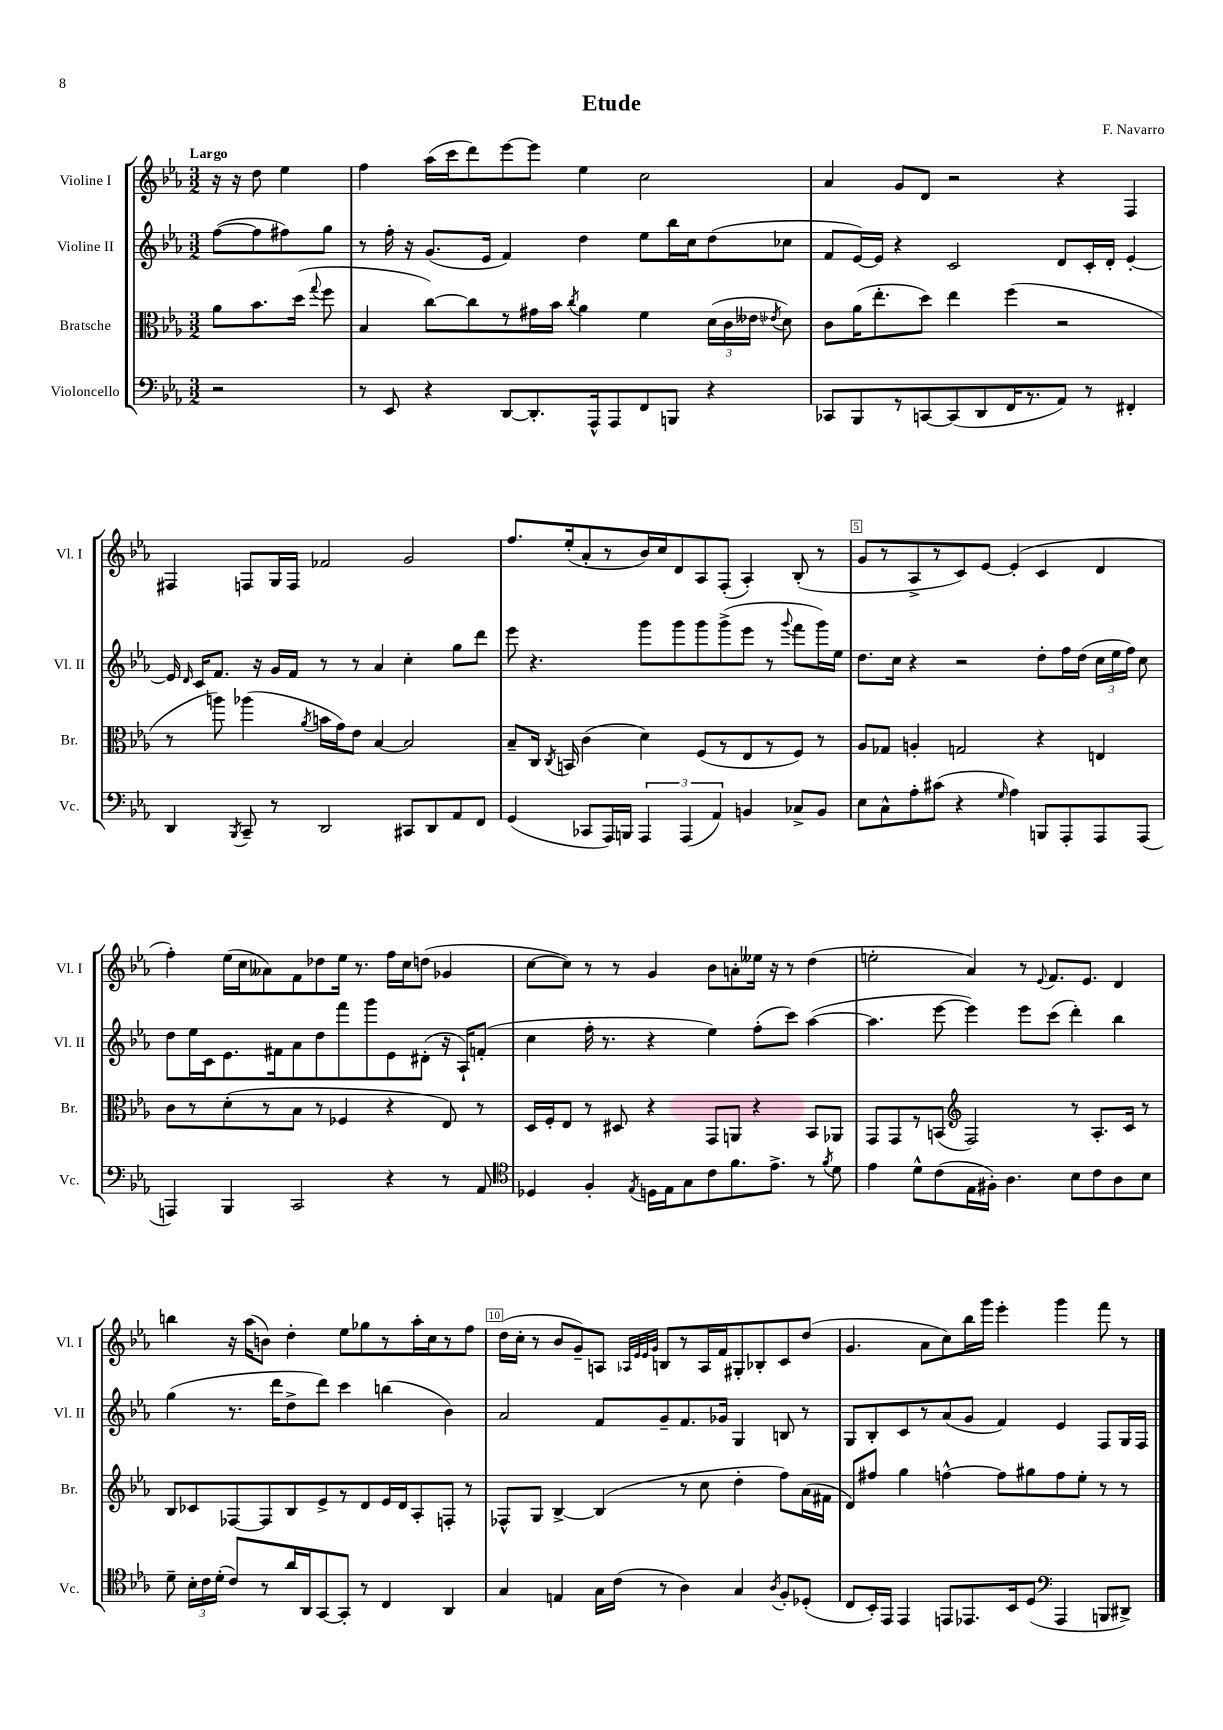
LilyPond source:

\header { title = "Etude" composer = "F. Navarro" }
<<
\new StaffGroup <<
\new Staff = "s0" \with { instrumentName = "Violine I" shortInstrumentName = "Vl. I" } {
    \clef treble \key ees \major \numericTimeSignature \time 3/2 \partial 2 \tempo "Largo"
    \autoBeamOff r16 r16 d''8 ees''4 |
    f''4 aes''16[( c'''16 d'''8) ees'''8~ ees'''8] ees''4 c''2 |
    aes'4 g'8[ d'8] r2 r4 f4 |
    fis4 f8[ g16 f16] fes'2 g'2 |
    f''8.[ ees''16-.( aes'8-. r8 bes'16) c''16 d'8 aes8 f8]-.( aes4-.) bes8-.( r8 |
    g'8[ r8 aes8-> r8 c'8) ees'8]~ ees'4-.( c'4 d'4 |
    f''4-.) ees''16[( c''16 aeses'8) f'8 des''8 ees''16] r8. f''16[ c''16 d''8]( ges'4 |
    c''8[~ c''8]) r8 r8 g'4 bes'8[ a'8-. eeses''16] r16 r8 d''4( |
    e''2-. aes'4) r8 \appoggiatura { ees'8 } f'8.[ ees'8.] d'4 |
    b''4 r16 aes''16[( b'8]) d''4-. ees''8[ ges''8 r8 aes''16-. c''16 r8 f''8] |
    d''16[( c''16]-. r8 bes'8[ g'8--) a8] \grace { aes32[ ees'32 ees'32 g'32] } b8[ r8 aes16 f'16 gis8-. bes8-. c'8 d''8]( |
    g'4. aes'8[ c''8) bes''16 g'''16] ees'''4-. g'''4 f'''8 r8 \bar "|." |
}
\new Staff = "s1" \with { instrumentName = "Violine II" shortInstrumentName = "Vl. II" } {
    \clef treble \key ees \major \numericTimeSignature \time 3/2 \partial 2
    \autoBeamOff f''8[~( f''8 fis''8) g''8] |
    r8 f''16-. r16 g'8.[( ees'16] f'4) d''4 ees''8[ bes''16 c''16 d''8( ces''8] |
    f'8[ ees'16~) ees'16] r4 c'2 d'8[ c'16-. d'16]-. ees'4~-. |
    ees'16 \grace { d'16 } c'16[ f'8.] r16 g'16[ f'16] r8 r8 aes'4 c''4-. g''8[ d'''8] |
    ees'''8 r4. g'''8[ g'''8 g'''8 g'''8->( ees'''8] r8 \appoggiatura { g'''8 } f'''8[ g'''16) ees''16] |
    d''8.[ c''16] r4 r2 d''8[-. f''16 d''16]( \tuplet 3/2 { c''16[ ees''16 f''16]) } c''8 |
    d''8[ ees''16 c'16 ees'8. fis'16 aes'8 d''8 f'''8 g'''8 ees'8 dis'8]-.( r16 aes16[-!) f'8]-.( |
    c''4 f''16-. r8. r4 ees''4) f''8[-.( c'''8]) aes''4~( |
    aes''4. ees'''8~ ees'''4) ees'''8[ c'''8]( d'''4-.) bes''4 |
    g''4( r8. d'''16[ d''8-> d'''8]) c'''4 b''4( bes'4) |
    aes'2 f'8[ g'8-- f'8. ges'16] g4 b8 r8 |
    g8[ bes8-. c'8 r8 aes'8( g'8] f'4) ees'4 f8[ g16 f16] \bar "|." |
}
\new Staff = "s2" \with { instrumentName = "Bratsche" shortInstrumentName = "Br." } {
    \clef alto \key ees \major \numericTimeSignature \time 3/2 \partial 2
    \autoBeamOff aes'8[ bes'8. d''16]( \appoggiatura { g''8 } f''8 |
    bes4 c''8[~) c''8 r8 gis'16 bes'16] \acciaccatura { c''8 } aes'4 f'4 \tuplet 3/2 { d'16[( c'16 eeses'16] } \acciaccatura { ees'8 } d'8) |
    c'8[ aes'16( ees''8.-. d''8]) ees''4 f''4( r2 |
    r8 a''8) aes''4( \acciaccatura { aes'8 } b'16[ g'16) ees'8] bes4~ bes2 |
    bes8[-- c16] \acciaccatura { c8 } b,16 c'4( d'4) f8[( r8 ees8 r8 f8]) r8 |
    aes8[ ges8] a4-. g2 r4 e4 |
    c'8[ r8 d'8-.( r8 bes8] r8 fes4 r4 ees8) r8 |
    d16[ f16-. ees8] r8 dis8 r4 g,8[ a,8] r4 bes,8[ aes,8] |
    g,8[ g,8 r8 b,8]( \clef treble f2) r8 aes8.[-. c'16] r8 |
    bes8[ ces'8 fes8~ fes8 bes8 ees'8-> r8 d'8 ees'16 d'16 aes8-. f8]-. r8 |
    fes8[-^ g8] bes4~-> bes4( r8 c''8 d''4-. f''8[) aes'16( fis'16] |
    d'8[) fis''8] g''4 f''4~-^ f''8[ gis''8 f''8 ees''8]-. r8 r8 \bar "|." |
}
\new Staff = "s3" \with { instrumentName = "Violoncello" shortInstrumentName = "Vc." } {
    \clef bass \key ees \major \numericTimeSignature \time 3/2 \partial 2
    \autoBeamOff r2 |
    r8 ees,8 r4 d,8[~ d,8.-. aes,,16-^ aes,,8 f,8 b,,8] r4 |
    ces,8[ bes,,8 r8 c,8~ c,8( d,8 f,16 r8. aes,8]) r8 fis,4-. |
    d,4 \acciaccatura { bes,,8 } c,8-- r8 d,2 cis,8[ d,8 aes,8 f,8] |
    g,4( ces,8[ aes,,16) b,,16] \tuplet 3/2 { aes,,4 aes,,4( aes,4) } b,4 ces8[-> b,8] |
    ees8[ c8-^ aes8-. cis'8]( r4 \grace { g16 } aes4) b,,8[ aes,,8-. aes,,8 aes,,8]( |
    a,,4) bes,,4 c,2 r4 r8 aes,8 |
    \clef tenor des4 f4-. \acciaccatura { ees8 } d16[ ees16 g8 c'8 f'8. ees'8.]-> r8 \acciaccatura { f'8 } d'8 |
    ees'4 d'8[-^ c'8( ees16 fis16]-.) aes4. bes8[ c'8 aes8 bes8] |
    d'8-- \tuplet 3/2 { bes16[-. c'16 d'16]-.( } c'8[) r8 aes'16 aes,16 g,8~ g,8]-. r8 c4 aes,4 |
    g4 e4 g16[ c'16]( r8 aes4) g4 \acciaccatura { aes8 } f8[-. des8]-.( |
    c8[ bes,16-.) ees,16] ees,4 e,8[ ees,8. bes,16 d8]( \clef bass aes,,4 b,,8[ dis,8]->) \bar "|." |
}
>>
>>
\layout { \context { \Score \override BarNumber.break-visibility = ##(#f #t #t) barNumberVisibility = #(every-nth-bar-number-visible 5) \override BarNumber.stencil = #(make-stencil-boxer 0.1 0.3 ly:text-interface::print) } }
